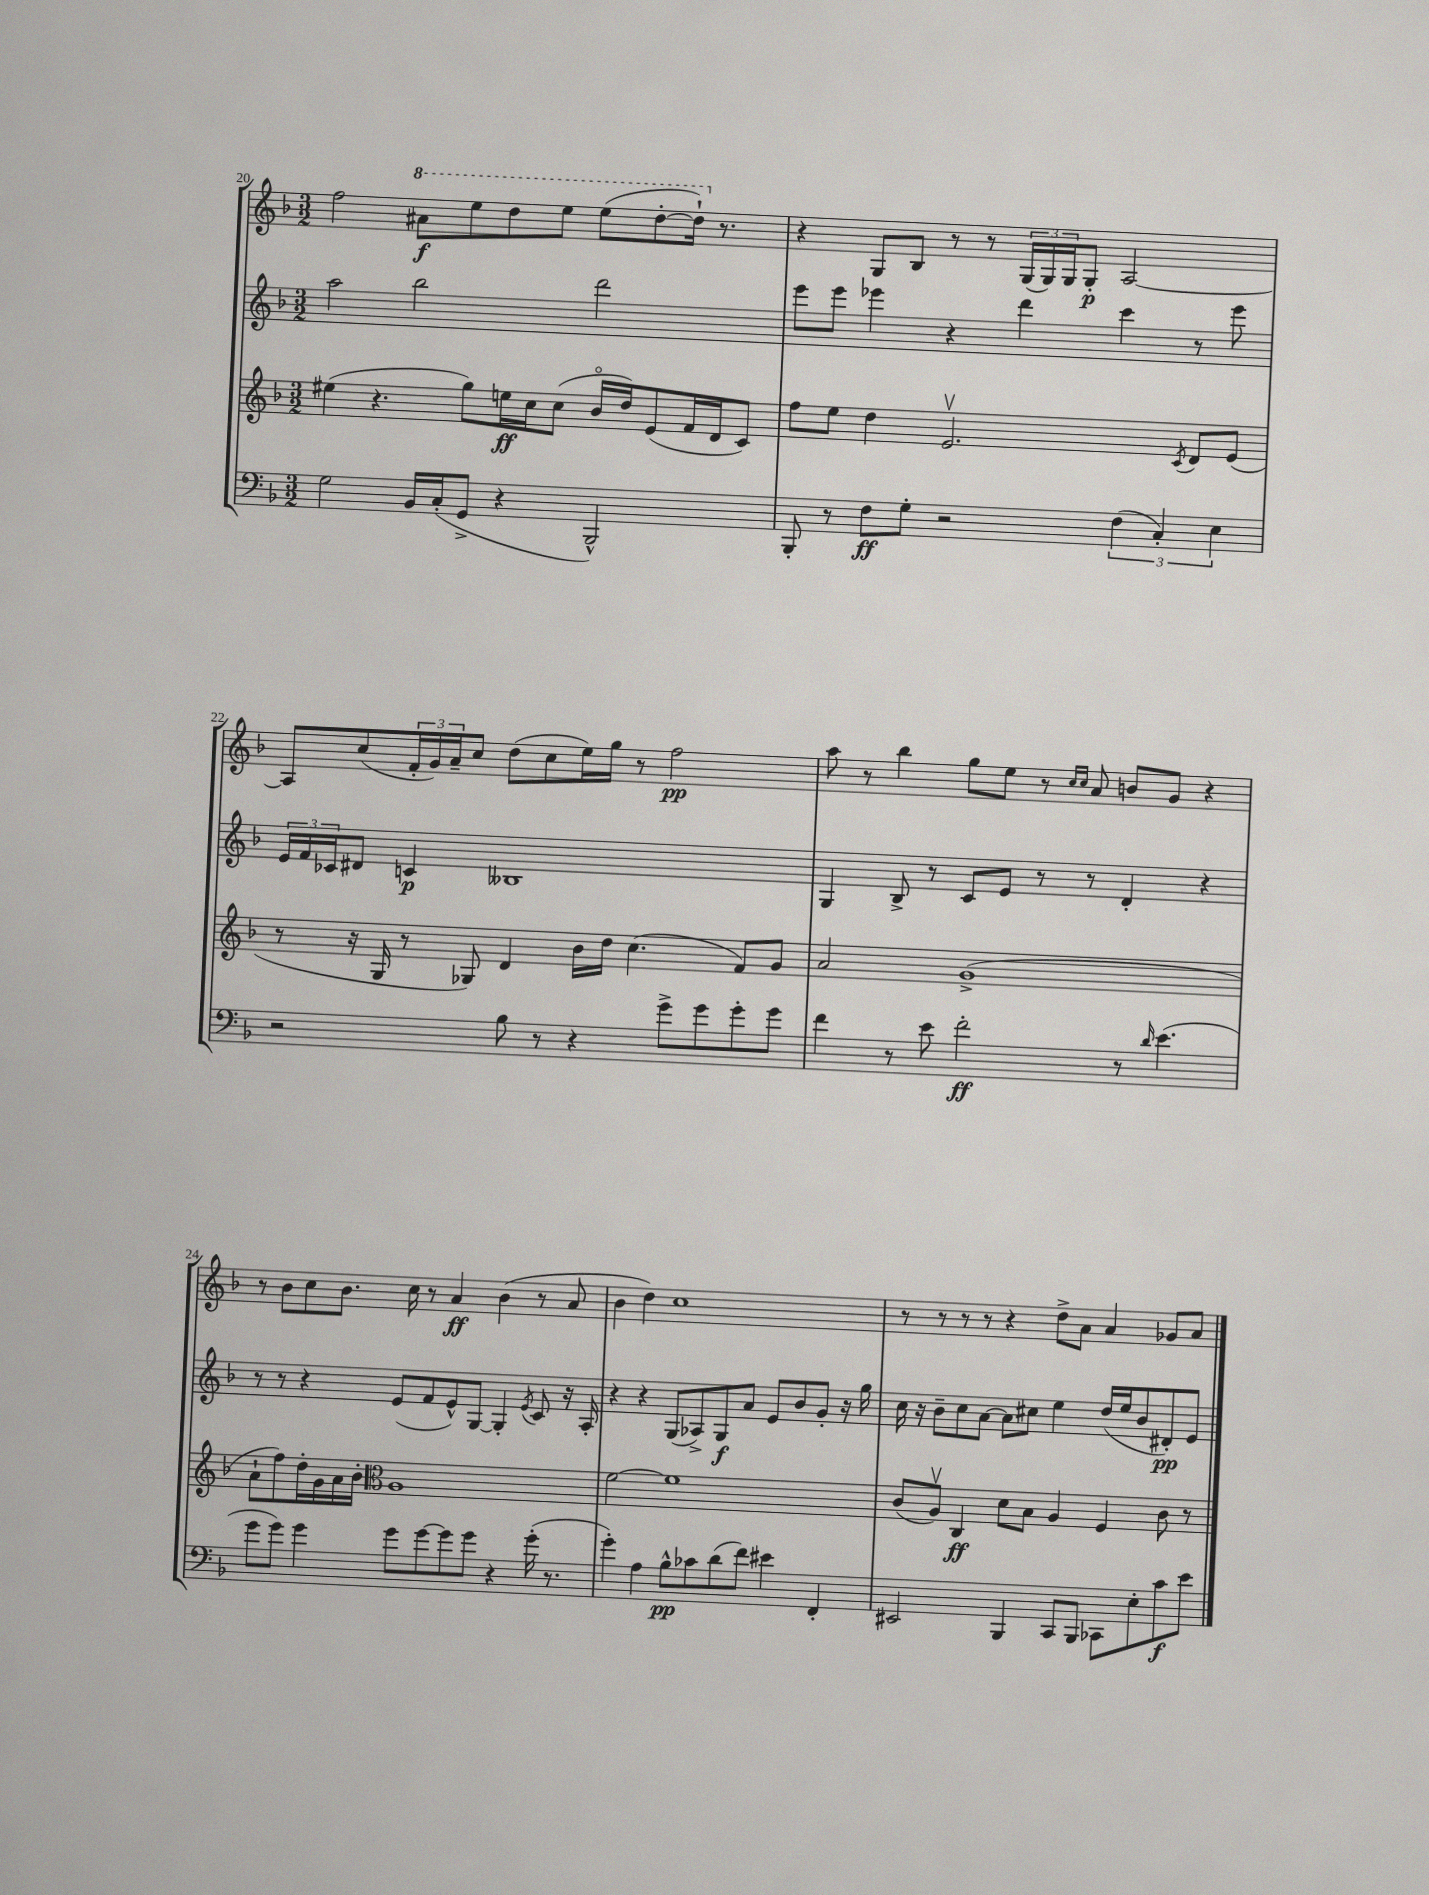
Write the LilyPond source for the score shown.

<<
\new StaffGroup <<
\new Staff = "s0" {
    \clef treble \key f \major \numericTimeSignature \time 3/2
    f''2 \ottava #1 ais''8\f e'''8 d'''8 e'''8 e'''8( d'''8~-. d'''16-!) \ottava #0 r8. |
    r4 g8 bes8 r8 r8 \tuplet 3/2 { g16( g16) g16 } g8-.\p a2~ |
    a8 c''8( \tuplet 3/2 { f'16-. g'16) a'16-- } c''8 d''8( c''8 e''16) g''16 r8 f''2\pp |
    a''8 r8 bes''4 g''8 e''8 r8 \grace { c''16 c''16 } a'8 b'8 g'8 r4 |
    r8 bes'8 c''8 bes'8. c''16 r8 a'4\ff bes'4( r8 a'8 |
    bes'4 d''4) c''1 |
    r8 r8 r8 r8 r4 d''8-> a'8 a'4 ges'8 a'8 \bar "|." |
}
\new Staff = "s1" {
    \clef treble \key f \major \numericTimeSignature \time 3/2
    a''2 bes''2 d'''2 |
    e'''8 e'''8 ees'''4 r4 d'''4 c'''4 r8 ees'''8 |
    \tuplet 3/2 { e'16 f'16 ces'16 } dis'8 c'4\p beses1 |
    g4 bes8-> r8 c'8 e'8 r8 r8 d'4-. r4 |
    r8 r8 r4 e'8( f'8 e'8-^) g8~ g4-. \acciaccatura { e'8 } c'8 r16 a16-. |
    r4 r4 g8( aes8->) g8\f a'8 e'8 bes'8 g'8-. r16 g''16 |
    c''16 r16 bes'8-- c''8 a'8~ a'8 cis''8 e''4 d''16( e''16 bes'8 dis'8-.\pp) e'8 \bar "|." |
}
\new Staff = "s2" {
    \clef treble \key f \major \numericTimeSignature \time 3/2
    eis''4( r4. g''8) e''16\ff c''16 c''8( bes'16\flageolet d''16) e'8( f'16 d'16 c'8) |
    f''8 e''8 d''4 e'2.\upbow \acciaccatura { c'8 } d'8 e'8( |
    r8 r16 g16 r8 ges8) d'4 bes'16 d''16 c''4.( f'8) g'8 |
    a'2 g'1->( |
    a'8-! f''8) d''16-. g'16 a'16 bes'16-. \clef alto a1 |
    f'2~ f'1 |
    c'8( a8\upbow) c4\ff d'8 bes8 a4 f4 c'8 r8 \bar "|." |
}
\new Staff = "s3" {
    \clef bass \key f \major \numericTimeSignature \time 3/2
    g2 bes,16 c16-.( g,8-> r4 bes,,2-^) |
    bes,,8-. r8 f8\ff g8-. r2 \tuplet 3/2 { f4( c4-.) e4 } |
    r2 bes8 r8 r4 g'8-> g'8 g'8-. g'8 |
    f'4 r8 e'8 f'2-.\ff r8 \grace { d'16 } e'4.( |
    g'8 g'8) g'4 g'8 g'8~ g'8 g'8 r4 g'16-.( r8. |
    g'4-.) a4 bes8-^\pp ces'8 d'8( f'8) eis'4 f,4-. |
    eis,2 bes,,4 c,8 bes,,8 ces,8 e8-. c'8\f e'8 \bar "|." |
}
>>
>>
\layout { \context { \Score currentBarNumber = #20 } }
